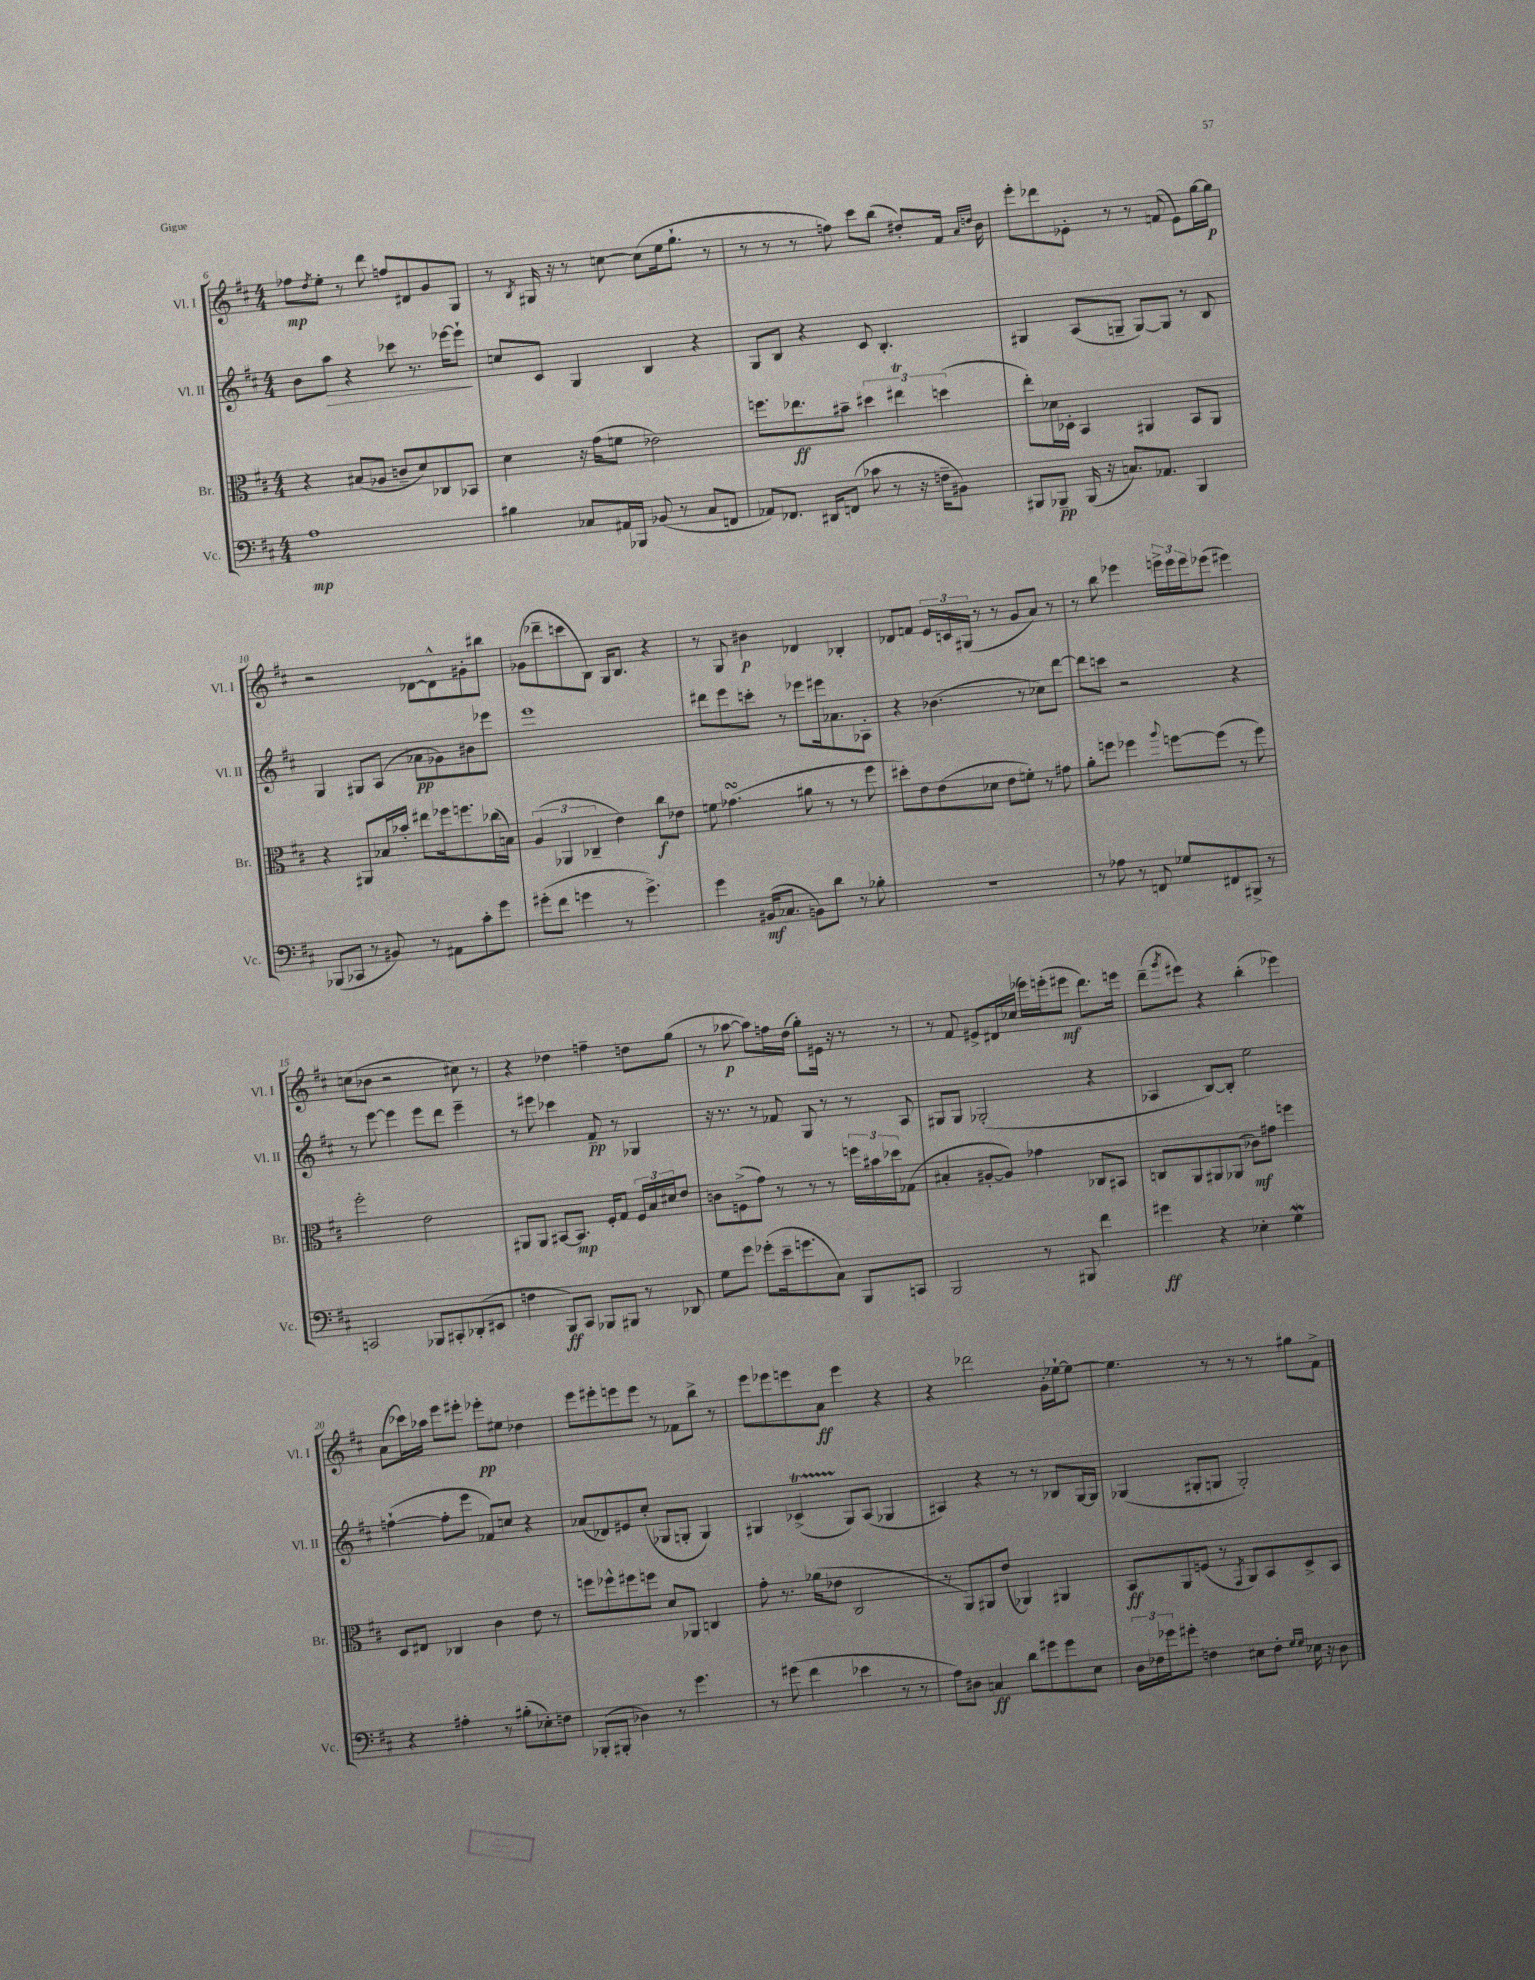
<<
\new StaffGroup <<
\new Staff = "s0" \with { instrumentName = "Vl. I" shortInstrumentName = "Vl. I" } {
    \clef treble \key d \major \numericTimeSignature \time 4/4
    fes''8\mp \acciaccatura { d''8 } e''8-. r8 d'''8 f''8 dis'8 g'8 g8 |
    r8 \acciaccatura { b8 } gis16 r16 r8 c''8~ c''8( e''16 g''8.-! r8 |
    r8 r8 r8 f''8) cis'''8 b''8( dis''8-.) fis'16 \grace { a'16 d''16 } b'16 |
    e'''8-. des'''8 ees'8-. r8 r8 f'8( ees'8) g''16~ g''16\p |
    r2 des'8~ des'8-^ gis'8-. bis''8 |
    ges'8( des'''8-- c'''8 b8) g16 b8. r4 |
    r8 g8 bis'4\p des'4 bes4-. |
    des'8 f'8 \tuplet 3/2 { e'16 c'16 gis16( } r8 r8 g'8 a'8) r8 |
    r8 b''8 ees'''4 \tuplet 3/2 { e'''16-> e'''16 e'''16 } ees'''8( eis'''4) |
    c''8( bes'8 r2 cis''8) r8 |
    r4 des''4 f''4-- d''8 g''8( |
    r8 aes''8~\p aes''8) f''16 d''16( g''8-.) eis'16 r16 r8 r8 |
    r8 fis'8 eis'8-> dis'16 ces''16( ees'''16) e'''16-.( eis'''8\mf d'''8.) e'''16 |
    d'''8--( \acciaccatura { g'''8 } eis'''8) r4 b''4-.( ees'''4) |
    a'8( ces'''16) aes''16 e'''8 eis'''8-. ees'''8-.\pp eis''8 des''4 |
    e'''8 eis'''8-. e'''8 e'''8 r8 fes'8 b''8-> r8 |
    e'''8 ees'''8 e'''8 a'8\ff e'''4 r4 |
    r4 des'''2 g'16-. ees''16~-! ees''8~ |
    ees''4. r8 r8 r8 gis''8 fis'8-> \bar "|." |
}
\new Staff = "s1" \with { instrumentName = "Vl. II" shortInstrumentName = "Vl. II" } {
    \clef treble \key d \major \numericTimeSignature \time 4/4
    b'8 a''8\> r4 ces'''8 r8. ees'''16~ ees'''8-!\! |
    c''8 cis'8 g4 b4 r4 |
    g8 b8 r4 cis'8 b4.-. |
    gis4 a8( g8-- g8~) g8 r8 b8 |
    g4 gis8 a8( aes'8\pp ges'8) bis'8 ees'''8 |
    e'''1 |
    dis'''8 e'''8 c'''8-. r8 ees'''8 eis'''16 aes'8. aes8-. |
    r4 bes'4.( r8 ces''8) d'''8~ |
    d'''8 c'''8 r2 r4 |
    r8 e'''8~ e'''4 e'''8 d'''8 e'''4-- |
    r8 eis'''8 ces'''4 fis'8--\pp r8 ges4 |
    r16 r8. r8 fes'8 g8 r8 r8 a8 |
    gis8 gis8 ges2-.( r4 |
    aes4 b8~) b8-. e''2 |
    f''4~-!( f''8-. e'''8 fes'8) c''8 r4 |
    aes'8( des'8) eis'8 cis''8-.( ges8 g8-. g4) |
    gis4 ces'4->\startTrillSpan( gis8\stopTrillSpan) a8( ges4 |
    ais4) r4 r8 r8 bes8 g16~ g16 |
    ges4( gis8-. g8 g2-.) \bar "|." |
}
\new Staff = "s2" \with { instrumentName = "Br." shortInstrumentName = "Br." } {
    \clef alto \key d \major \numericTimeSignature \time 4/4
    r4 bis8( aes8 c'8-- d'8) ces8 bes,8 |
    d'4 r16 g'16( f'8 ees'2) |
    f''8. ees''8.\ff bis'8-- \tuplet 3/2 { dis''4 eis''4\trill d''4( } |
    e''8-.) des'16 des16-. b,4 ais,4 b,8 ais,8 |
    r4 ais,8 bes16 bes'16-. eis''8 fes''16 f''8. ces''16( b16) |
    \tuplet 3/2 { a4( aes,4 ces4-- } e'4) cis''8\f ees'8 |
    f'8 ges'4.\turn( ais'8 r8 r8 fis''8 |
    dis''8-.) e'8 e'8( des'8 e'8 f'8-.) r8 gis'8 |
    a'8-. f''8 fes''4 \appoggiatura { a''8 } f''8~ f''8( r8 f''8) |
    fis''2-. e'2 |
    ais,8 ais,8 bis,8~ bis,8.\mp fis16-. g8 \tuplet 3/2 { fis16 b16 dis'16 } e'8 |
    c'8 f8->( g'8) r8 r8 r8 \tuplet 3/2 { f''16 bis'16 des''16 } ges8( |
    bis4-. ais8~-. ais8) ges'4 ces8 bis,8 |
    c8 a,8 ais,8 aes,8( ces'8\mf) gis'8 f''4 |
    d8 eis8 ces4 cis'4 e'8 r8 |
    f''8 fes''8-^ fis''8 f''8 d'8 aes,8 c4 |
    g'8-. r8. aes'16( ees'8 cis2 |
    r8 a,8) ais,8 e'8( aes,4) ais,4 |
    b,8\ff a,8 f8( r8 \acciaccatura { g,8 } a,8) b,8 d8-> b,8 \bar "|." |
}
\new Staff = "s3" \with { instrumentName = "Vc." shortInstrumentName = "Vc." } {
    \clef bass \key d \major \numericTimeSignature \time 4/4
    a1\mp |
    bis4 ces8 ais,16 bes,,16 bes,8( r8 ces8 f,8 |
    aes,8) fes,8. dis,16 f,8( ces'8 r8 r16 f16-- bis,8) |
    bis,,8 bes,,8--\pp bes,,16( r16 c8.) aes,8. bes,,4 |
    bes,,8( ces,8 r8 bis,8) r8 ais,8 cis'8-. g'8 |
    gis'8-.( fis'8 g'4 r8 g'4.->) |
    g'4 bis,16\mf( ces8. b,8) d'8 r8 bes8-. |
    R1 |
    r8 aes8 r8 f,8 ges8 fis,8 bis,,8-> r8 |
    c,2 bes,,8 cis,8-. des,8-.( eis,8 |
    f4 b,,8\ff) cis,8 bes,,8 bis,,8 r8 des,8 |
    g8 g'8 ges'8-.( e'16-- g'8. cis8) b,,8 c,8 |
    b,,2 r8 bis,,8 fis'4 |
    gis'4\ff r4 ees4-. g4\mordent |
    r4 ais4-. r8 bis8-.( ees8-.) f8 |
    bes,,8-.( bis,,8-. des4) r8 g'4. |
    r8 gis'8( fis'4 ees'4 r8 r8 |
    a8) dis8 c4\ff d'8 gis'8 gis'8 e8 |
    \tuplet 3/2 { d16 fes16 ges'16 } gis'8-. f4 eis8 f8-. \grace { g16 g16 } ees16 r16 d8 \bar "|." |
}
>>
>>
\layout { \context { \Score currentBarNumber = #6 } }
